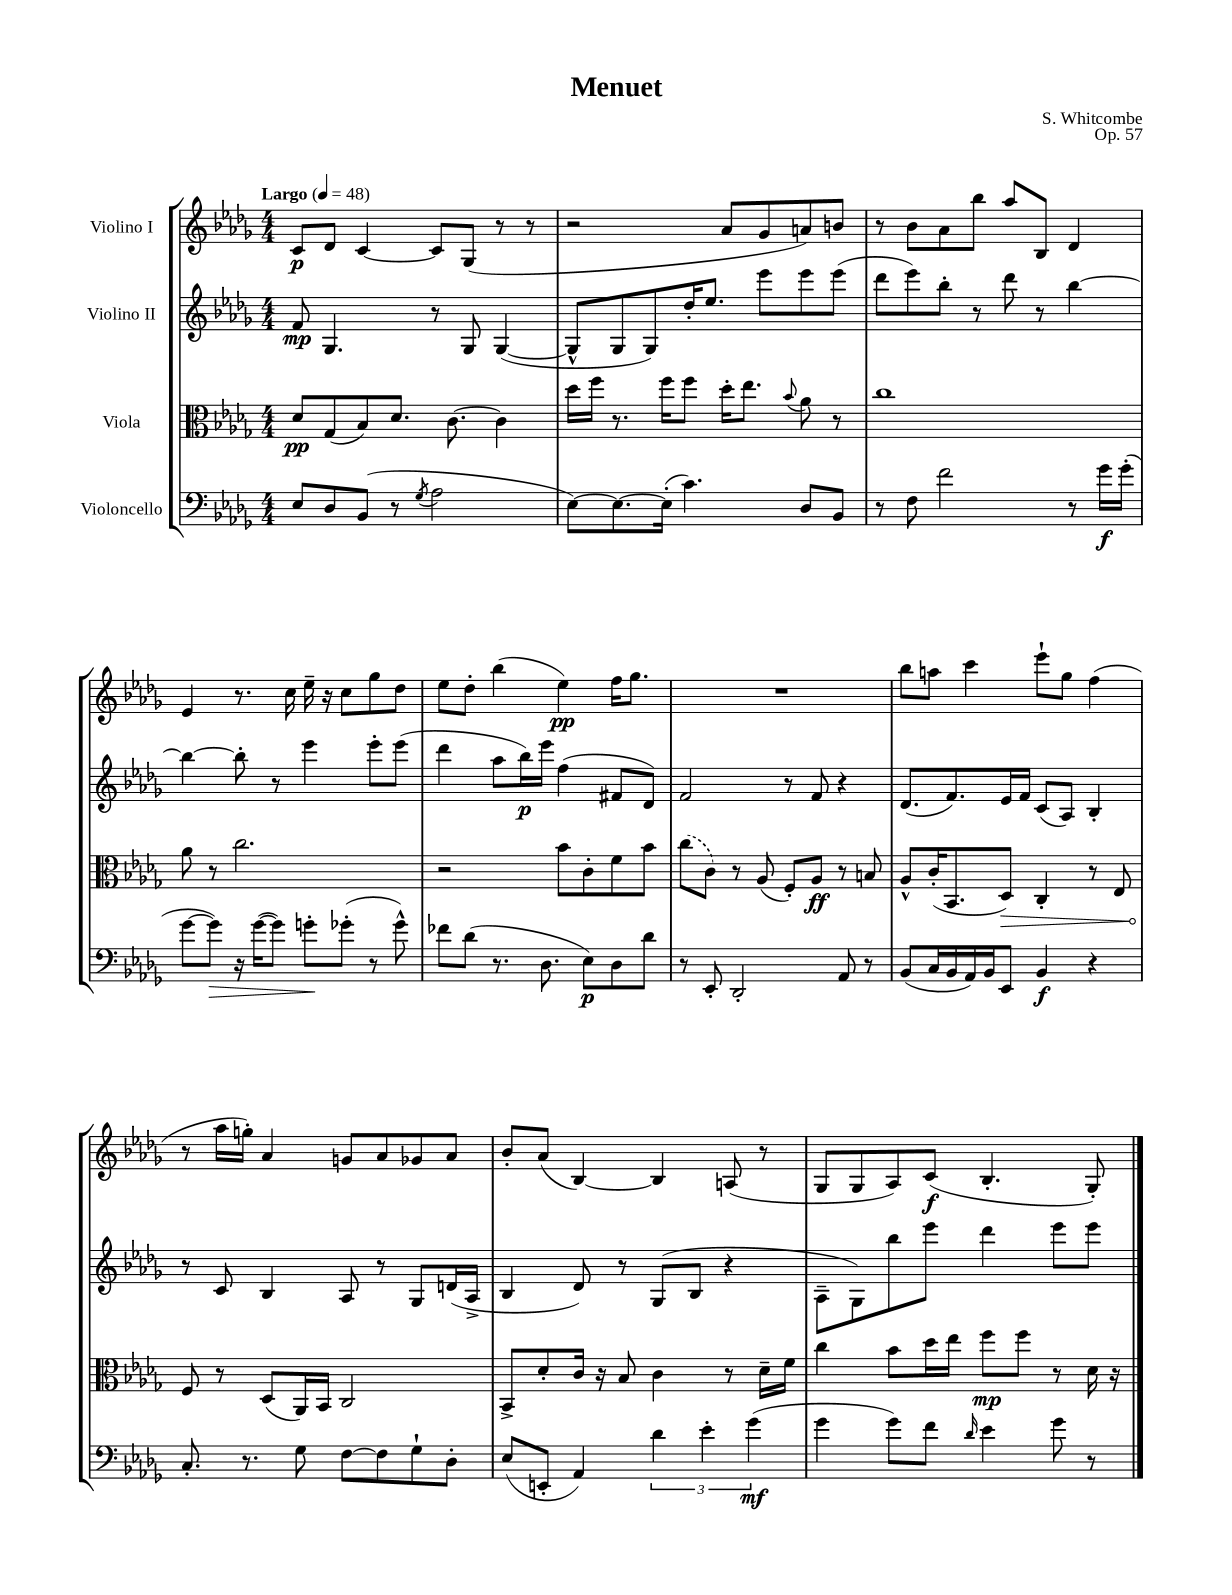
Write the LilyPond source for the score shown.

\header { title = "Menuet" composer = "S. Whitcombe" opus = "Op. 57" }
<<
\new StaffGroup <<
\new Staff = "s0" \with { instrumentName = "Violino I" } {
    \clef treble \key des \major \numericTimeSignature \time 4/4 \tempo "Largo" 4 = 48
    \autoBeamOff c'8[\p des'8] c'4~ c'8[ ges8]( r8 r8 |
    r2 aes'8[ ges'8 a'8) b'8] |
    r8 bes'8[ aes'8 bes''8] aes''8[ bes8] des'4 |
    ees'4 r8. c''16 ees''16-- r16 c''8[ ges''8 des''8] |
    ees''8[ des''8]-. bes''4( ees''4\pp) f''16[ ges''8.] |
    R1 |
    bes''8[ a''8] c'''4 ees'''8[-! ges''8] f''4( |
    r8 aes''16[ g''16]-.) aes'4 g'8[ aes'8 ges'8 aes'8] |
    bes'8[-. aes'8]( bes4~) bes4 a8( r8 |
    ges8[ ges8 aes8) c'8]\f( bes4.-. ges8-.) \bar "|." |
}
\new Staff = "s1" \with { instrumentName = "Violino II" } {
    \clef treble \key des \major \numericTimeSignature \time 4/4
    \autoBeamOff f'8\mp ges4. r8 ges8 ges4~( |
    ges8[-^ ges8 ges8) des''16-. ees''8.] ees'''8[ ees'''8 ees'''8]( |
    des'''8[ ees'''8) bes''8]-. r8 des'''8 r8 bes''4~ |
    bes''4~ bes''8-. r8 ees'''4 ees'''8[-. ees'''8]( |
    des'''4 aes''8[ bes''16\p) ees'''16] f''4( fis'8[ des'8]) |
    f'2 r8 f'8 r4 |
    des'8.[( f'8.) ees'16 f'16] c'8[( aes8]) bes4-. |
    r8 c'8 bes4 aes8 r8 ges8[ d'16( aes16]-> |
    bes4 des'8) r8 ges8[( bes8] r4 |
    aes8[-- ges8) bes''8 ees'''8] des'''4 ees'''8[ ees'''8] \bar "|." |
}
\new Staff = "s2" \with { instrumentName = "Viola" } {
    \clef alto \key des \major \numericTimeSignature \time 4/4
    \autoBeamOff des'8[\pp ges8( bes8) des'8.] c'8.~ c'4 |
    des''16[ f''16] r8. f''16[ f''8] des''16[-. ees''8.] \appoggiatura { bes'8 } aes'8 r8 |
    c''1 |
    aes'8 r8 c''2. |
    r2 bes'8[ c'8-. f'8 bes'8] |
    \once \slurDashed c''8[( c'8]) r8 aes8( f8[-.) aes8]\ff r8 b8 |
    aes8[-^ c'16-.( bes,8. \once \override Hairpin.circled-tip = ##t des8]\>) c4-. r8 ees8 |
    f8\! r8 des8[( aes,16) bes,16] c2 |
    bes,8[-> des'8-. c'16] r16 bes8 c'4 r8 des'16[-- f'16] |
    c''4 bes'8[ des''16 ees''16] f''8[\mp f''8] r8 des'16 r16 \bar "|." |
}
\new Staff = "s3" \with { instrumentName = "Violoncello" } {
    \clef bass \key des \major \numericTimeSignature \time 4/4
    \autoBeamOff ees8[ des8 bes,8]( r8 \acciaccatura { ges8 } aes2 |
    ees8[~) ees8.~ ees16]-.( c'4.) des8[ bes,8] |
    r8 f8 f'2 r8 ges'16[\f ges'16]-.( |
    ges'8[~ ges'8]\>) r16 ges'16[~( ges'8]) g'8[-.\! ges'8]-.( r8 ges'8-^) |
    fes'8[ des'8]( r8. des8. ees8[\p) des8 des'8] |
    r8 ees,8-. des,2-. aes,8 r8 |
    bes,8[( c16 bes,16 aes,16) bes,16 ees,8] bes,4\f r4 |
    c8.-. r8. ges8 f8[~ f8 ges8-! des8]-. |
    ees8[( e,8]-. aes,4) \tuplet 3/2 { des'4 ees'4-. ges'4\mf( } |
    ges'4 ges'8[) f'8] \grace { des'16 } ees'4 ges'8 r8 \bar "|." |
}
>>
>>
\layout { \context { \Score \remove "Bar_number_engraver" } }
